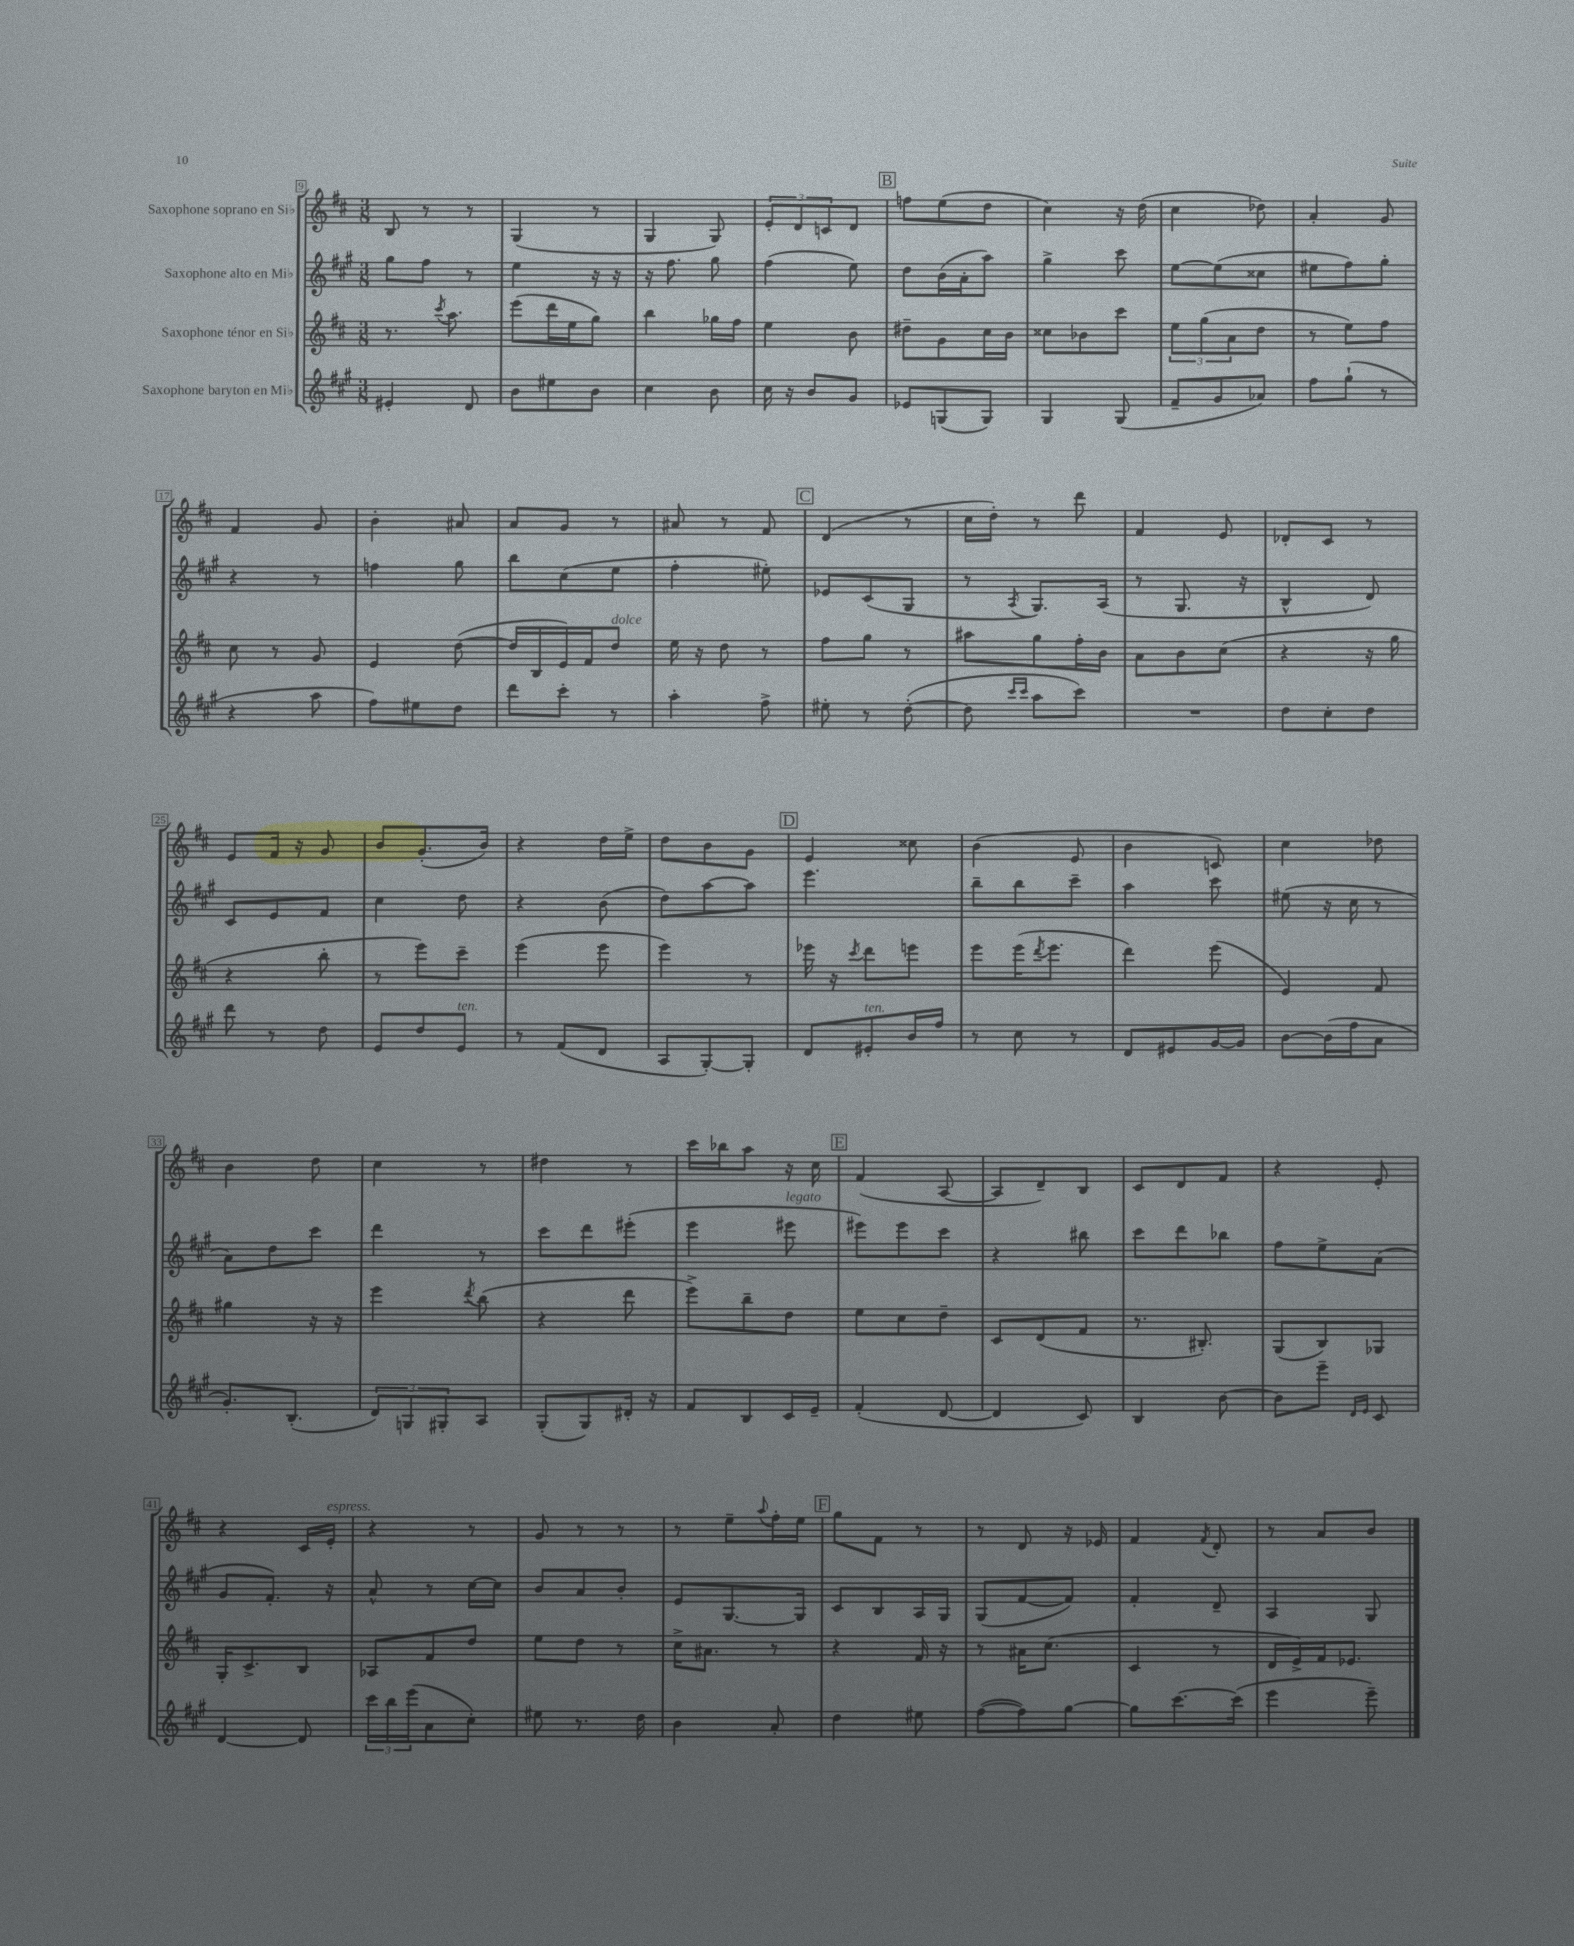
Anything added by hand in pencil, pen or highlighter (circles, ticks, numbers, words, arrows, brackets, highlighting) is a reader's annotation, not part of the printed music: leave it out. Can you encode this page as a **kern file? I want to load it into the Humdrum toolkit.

**kern	**kern	**kern	**kern
*staff4	*staff3	*staff2	*staff1
*clefG2	*clefG2	*clefG2	*clefG2
*k[f#c#g#]	*k[f#c#]	*k[f#c#g#]	*k[f#c#]
*M3/8	*M3/8	*M3/8	*M3/8
4e#'/	8.r	8gg#\L	8B/
.	.	8ff#\J	8r
.	8qccc#/	.	.
.	8.aa\	.	.
8d/	.	8r	8r
=	=	=	=
8b\L	(8eee\L	4ee\	(4G/
8ee#\	16ddd\L	.	.
.	16ee\J	.	.
8b\J	8gg\J)	16r	8r
.	.	16r	.
=	=	=	=
4cc#\	4bb\	16r	4G/
.	.	8.ff#\	.
8b\	16gg-\LL	8gg#\	8G/)
.	16ff#\JJ	.	.
=	=	=	=
16cc#\	4ee\	(4ff#\	12e'/L
16r	.	.	.
.	.	.	12d/
8b/L	.	.	.
.	.	.	12c/
8g#/J	8b\	8ee\)	8d/J
=	=	=	=
8e-/L	8dd#~\L	8dd\L	8ff\L
(8G/	8g\	(16b\L	(8ee\
.	.	16a'\J	.
8G/J)	16cc#\L	8aa\J)	8dd\J
.	16b\JJ	.	.
=	=	=	=
4G#/	8cc##\L	4gg#^\	4cc#\)
.	8b-\	.	.
(8G#/	8ccc#\J	8ccc#\	16r
.	.	.	(16dd\
=	=	=	=
8f#~/L	12ee\L	[8ee\L	4cc#\
.	(12gg\	.	.
8g#/	.	(8ee\]	.
.	12a\	.	.
8a-/J)	8dd\J	8cc##\J	8dd-\)
=	=	=	=
8ff#\L	8r	8ee#\L	4a'/
(8gg#`\J	8ee\L)	8ff#\)	.
8r	8ff#\J	8gg#'\J	8g/
=	=	=	=
4r	8cc#\	4r	4f#/
.	8r	.	.
8aa\	8g/	8r	8g/
=	=	=	=
8ff#\L)	4e/	4ff\	4b'\
8ee#\	.	.	.
8dd\J	([8dd\	8gg#\	8a#/
=	=	=	=
8ddd\L	16dd/]LL	8bb\L	8a/L
.	16B/	.	.
8ccc#'\J	16e/)	(8cc#\	8g/J
.	16f#/J	.	.
8r	8dd/J	8ee\J	8r
=	=	=	=
4aa'\	16ee\	4ff#'\	8a#/
.	16r	.	.
.	8dd\	.	8r
8ff#^\	8r	8ee#'\)	8f#/
=	=	=	=
8ee#'\	8ff#\L	8e-/L	(4d/
8r	8gg\J	(8c#/	.
([8dd'\	8r	8G#/J	8r
=	=	=	=
8dd\]	8aa#\L	8r	16cc#\LL
.	.	.	16dd'\JJ)
16qqccc#/LL	.	.	.
16qqccc#/JJ	.	8qA/	.
8aa\L	8gg\	8.G#/L)	8r
8ccc#\J)	16ff#'\L	.	8ddd\
.	16b\JJ	(16A/Jk	.
=	=	=	=
4.r	8a\L	8r	4f#/
.	8b\	8.G#/	.
.	(8cc#\J	.	8e/
.	.	16r	.
=	=	=	=
8dd\L	4r	4B^^/	8d-'/L
8cc#'\	.	.	8c#/J
8dd\J	16r	8d/)	8r
.	16gg\	.	.
=	=	=	=
8ddd\	4r	8c#/L	8e/L
8r	.	8e/	16f#/Jk
.	.	.	16r
8dd\	8bb'\	8f#/J	8g/
=	=	=	=
8e/L	8r	4cc#\	8b/L
8dd/	8eee\L)	.	(8.g'/
8e/J	8ccc#~\J	8dd\	.
.	.	.	16b/Jk)
=	=	=	=
8r	(4eee\	4r	4r
(8f#/L	.	.	.
8d/J	8eee\	(8b\	16dd\LL
.	.	.	16ee^\JJ
=	=	=	=
8A/L	4eee\)	8dd\L)	8dd\L
[8G#'/)	.	[8aa\	8b\
8G#'/]J	8r	8aa\]J	8g\J
=	=	=	=
8d/L	16eee-\	4.eee\	4e/
.	16r	.	.
.	8qccc#/	.	.
8e#'/	8ddd\L	.	.
16b/L	8eee\J	.	8cc##\
16ff#/JJ	.	.	.
=	=	=	=
8r	8eee\L	8bb~\L	(4b\
8cc#\	(16eee\K	8bb\	.
.	8qddd/	.	.
.	8.eee\J	.	.
8r	.	8ccc#~\J	8e/
=	=	=	=
8d/L	4ddd\)	4aa\	4b\
8e#/	.	.	.
[16g#/L	(8eee\	8ccc#\	8c/)
16g#/]JJ	.	.	.
=	=	=	=
[8b\L	4e/)	(8ee#\	4cc#\
(16b\]L	.	16r	.
16ff#\J	.	16cc#\	.
8a\J	8f#/	8r	8dd-\
=	=	=	=
8.g#'/L)	4gg#\	8a\L)	4b\
.	.	8dd\	.
(8.B'/J	.	.	.
.	16r	8ccc#\J	8dd\
.	16r	.	.
=	=	=	=
12d/L)	4eee\	4ddd\	4cc#\
12G/	.	.	.
12G#'/	.	.	.
.	8qddd/	.	.
8A/J	(8bb\	8r	8r
=	=	=	=
(8G#'/L	4r	8ccc#\L	4dd#\
8G#/)	.	8ddd\	.
16d#'/Jk	8ddd\	(8eee#'\J	8r
16r	.	.	.
=	=	=	=
8f#/L	8eee^\L)	4eee\	16ccc#\LL
.	.	.	16bb-\J
8B/	8bb~\	.	8aa\J
16c#/L	8dd\J	8eee#\	16r
16e~/JJ	.	.	16cc#\
=	=	=	=
(4f#'/	8ee\L	8eee#\L)	(4f#/
.	8cc#\	8eee#\	.
[8d/	8dd~\J	8ccc#\J	[8A/
=	=	=	=
4d/]	8c#/L	4r	8A/]L
.	(8d/	.	8d~/)
8c#/)	8f#/J	8bb#\	8B/J
=	=	=	=
4B/	8.r	8ccc#\L	8c#/L
.	.	8ddd\	8d/
.	8.B#'/)	.	.
[8b\	.	8bb-\J	8f#/J
=	=	=	=
8b\]L	(8G/L	8ff#\L	4r
8eee~\J	8B/)	8ee^\	.
16qqd/LL	.	.	.
16qqe/JJ	.	.	.
8c#/	8G-/J	(8a\J	8e'/
=	=	=	=
[4d/	16G'/LK	8g#/L	4r
.	8.c#^/	.	.
.	.	8.f#'/J)	.
8d/]	8B/J	.	16c#/LL
.	.	16r	16e'/JJ
=	=	=	=
24ccc#\LL	8A-/L	8a^^/	4r
24bb\	.	.	.
(24eee\J	.	.	.
8a\	8f#/	8r	.
8cc#'\J)	8dd/J	[16cc#\LL	8r
.	.	16cc#\]JJ	.
=	=	=	=
8ee#\	8ee\L	8b/L	8g/
8.r	8dd\J	8a/	8r
.	8r	8b'/J	8r
16dd\	.	.	.
=	=	=	=
4b\	16cc#^\LK	8e/L	8r
.	8.a#\J	.	.
.	.	[8.G#/	8ee~\L
.	.	.	8qqaa/
8a'/	8r	.	16ff#'\L
.	.	16G#/]Jk	16ee\JJ
=	=	=	=
4dd\	4r	8c#/L	8gg\L
.	.	8B/	8f#\J
8ee#\	16f#/	16A/L	8r
.	16r	16G#/JJ	.
=	=	=	=
([8ff#\L	8r	(8G#/L	8r
8ff#\])	16a#\LK	[8f#/	8d/
.	(8.cc#\J	.	.
[8gg#\J	.	8f#/]J)	16r
.	.	.	16e-/
=	=	=	=
8gg#\]L	4c#/	4f#'/	4f#/
[8.ccc#\	.	.	.
.	.	.	8qf#/
.	8r	8d~/	8d'/
(16ccc#\]Jk	.	.	.
=	=	=	=
4eee\	16d/LL	4A/	8r
.	16e^/)	.	.
.	16f#/J	.	8a/L
.	8.e-/J	.	.
8eee~\)	.	8G#/	8b/J
==	==	==	==
*-	*-	*-	*-
